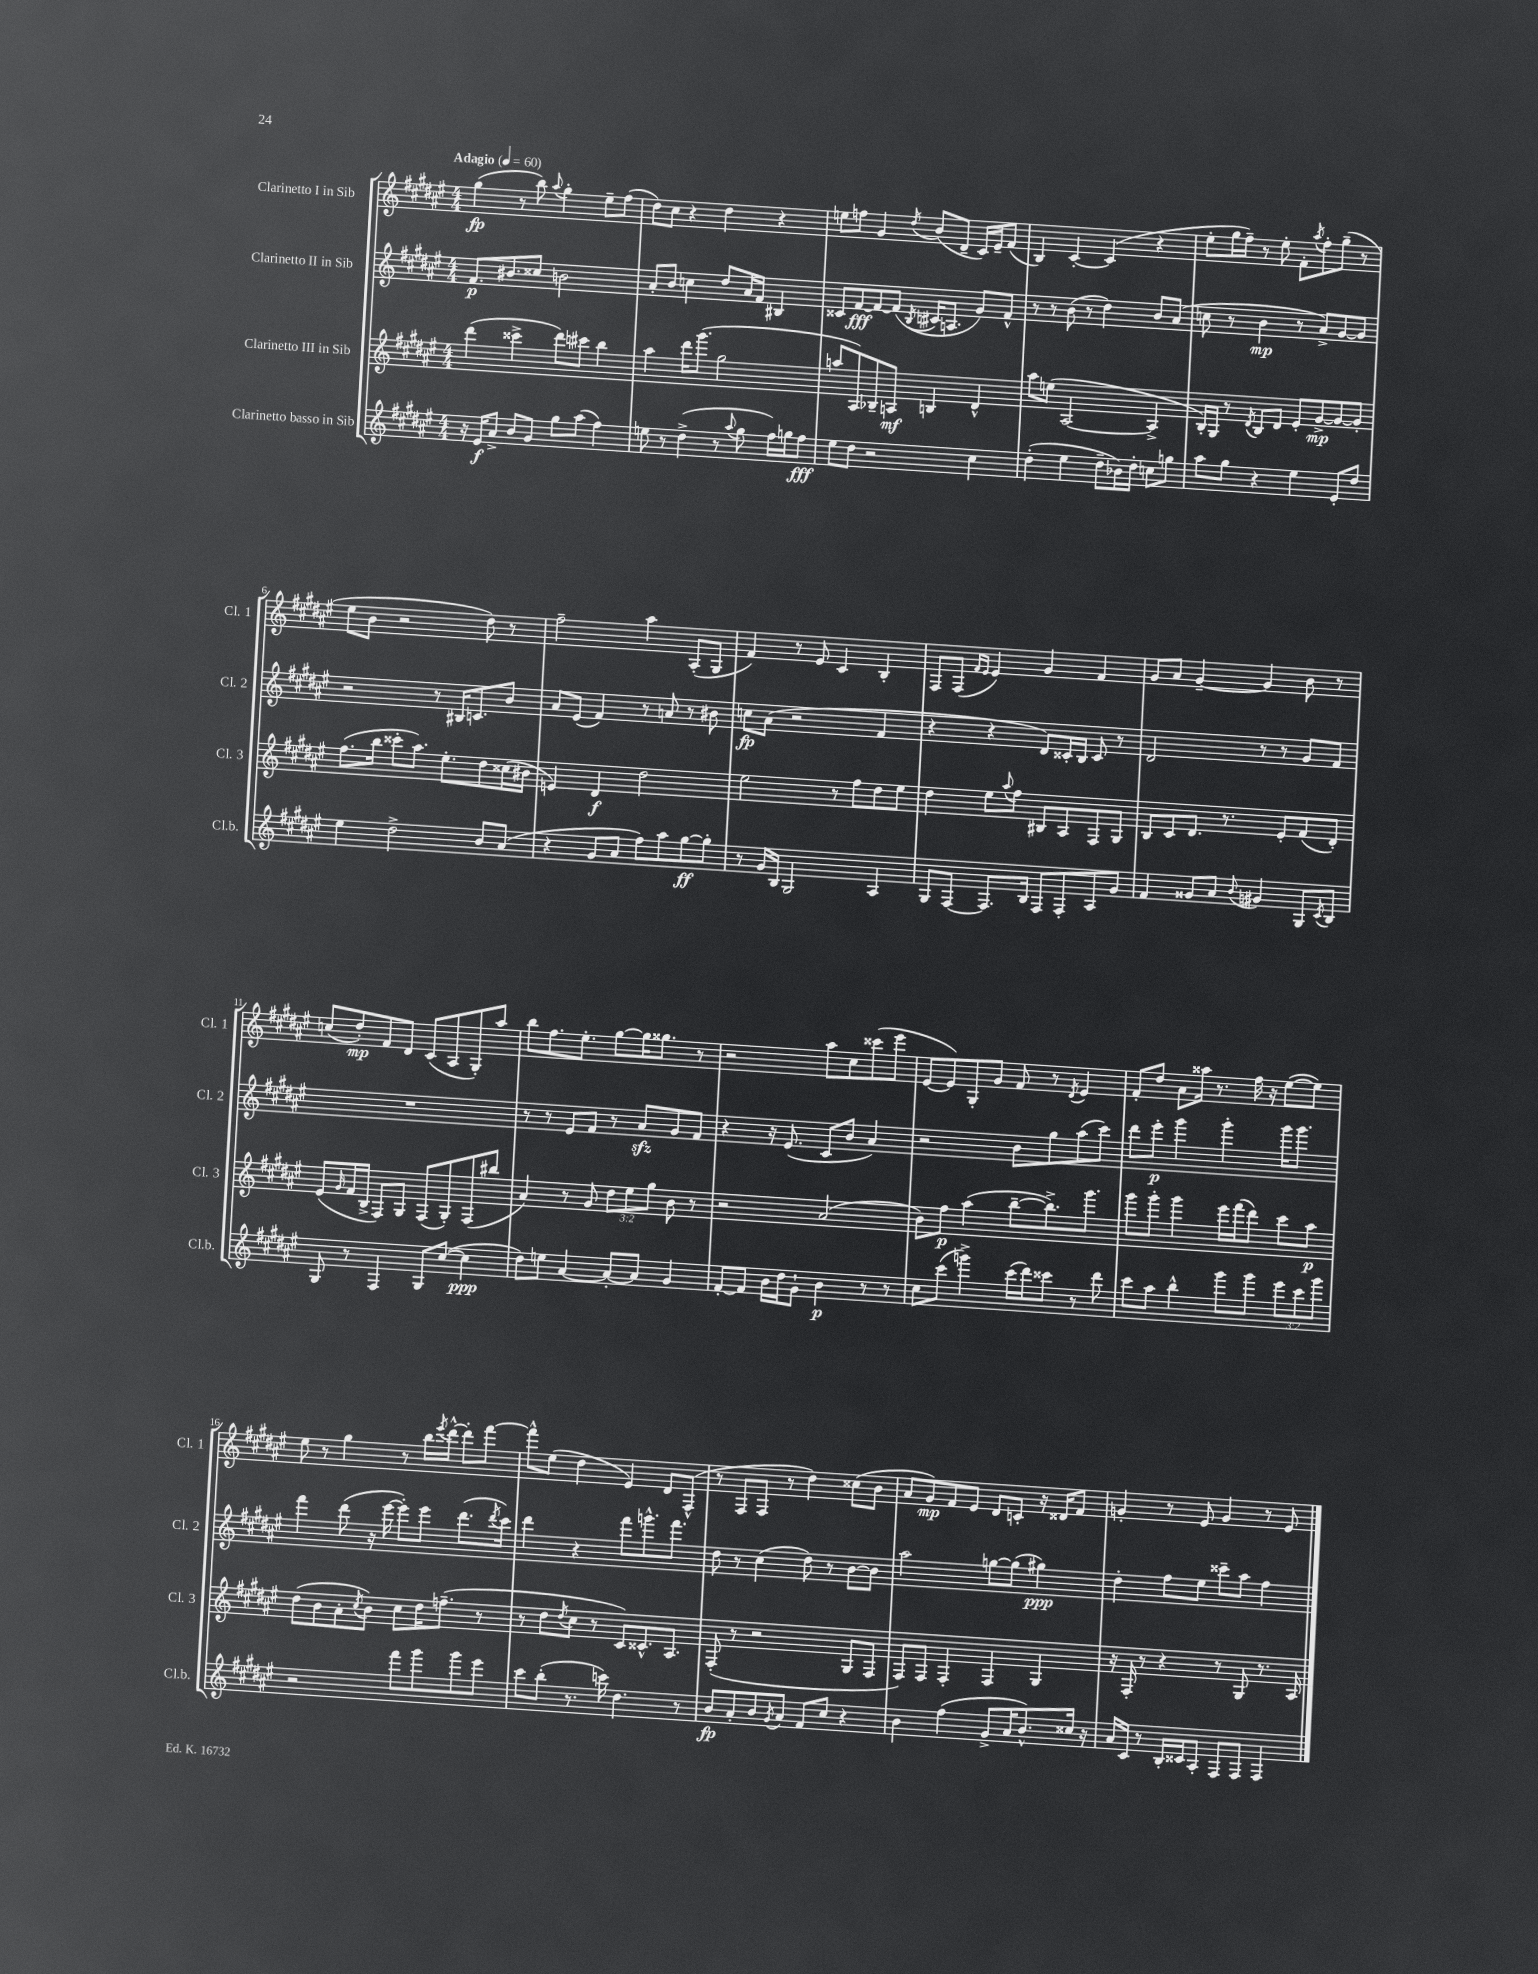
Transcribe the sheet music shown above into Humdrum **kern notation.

**kern	**kern	**kern	**kern
*staff4	*staff3	*staff2	*staff1
*clefG2	*clefG2	*clefG2	*clefG2
*k[f#c#g#d#a#e#]	*k[f#c#g#d#a#e#]	*k[f#c#g#d#a#e#]	*k[f#c#g#d#a#e#]
*M4/4	*M4/4	*M4/4	*M4/4
*MM60	*MM60	*MM60	*MM60
16r	(4ddd#\	8.f#/L	(4gg#\
16e#/LK	.	.	.
8a#^/J	.	.	.
.	.	8.b#/	.
8b/L	4ccc##^\	.	8r
8g#/J	.	8cc##/J	8bb\)
.	.	.	8qqaa#/
8gg#\L	8ddd#\L)	2b\	4gg#'\
(8aa#\J	8ccc#\J	.	.
4ff#\)	4bb\	.	8ee#~\L
.	.	.	(8ff#\J
=	=	=	=
8ee\	4aa#\	8a#'/L	8dd#\L)
8r	.	8b/J	8cc#\J
(4dd#^\	16ddd#\LK	4cc\	4r
.	(8.ggg#\J	.	.
8r	2gg#\	8dd#/L	4dd#\
8qqaa#/	.	.	.
8gg#\	.	16a#/L	.
.	.	16f#/JJ	.
16ff#\LL)	.	4B#/	4r
16gg\J	.	.	.
8ff#\J	.	.	.
=	=	=	=
8ee#\L	8aa/L	8c##/L	8ee\L
8dd#\J	8A#/)	[8f#/	8ff\J
2r	8B-~/	8f#/_	4g#/
.	8A/J	(8f#/]J	.
.	.	8qB/	8qdd#/
.	4B/	16c#/LK	(8b/L
.	.	8.A/J	.
.	.	.	8d#~/J
4cc#\	4d#^^/	8g#/L)	16c#/LL)
.	.	.	16e#~/J
.	.	8f#^^/J	(8f#/J
=	=	=	=
(4dd#'\	8aa#\L	8r	4B/)
.	(8ee\J	8r	.
4ee#\	[2A#/	(8b\	[4c#'/
.	.	8r	.
8dd#~\L	.	4dd#\)	(4c#/]
16b-\L)	.	.	.
16dd#'\JJ	.	.	.
8cc\L	4A#^/]	8b/L	4r
8gg\J	.	(8a#/J	.
=	=	=	=
8aa#\L	16B'/LL)	8cc\	8ee#'\L
.	16G#/JJ	.	.
8gg#\J	8r	8r	16gg#\L
.	.	.	16ff#~\JJ)
.	8qd#/	.	.
4r	8B/L	4b\	8r
.	8d#/J	.	8ee#'\
4ee#\	8e#'/L	8r	8f#'\L
.	.	.	8qaa#/
.	[8g#^/	8a#^/L)	8ff#'\
8e#'/L	8g#/_	[8g#/	(8gg#~\J
8dd#/J	8g#'/]J	8g#/]J	8r
=	=	=	=
4ee#\	(8.ff#\L	2r	8ee#\L
.	.	.	8b\J
.	16bb\Jk	.	.
2dd#^\	8ccc##'\L	.	2r
.	8.aa#\J)	.	.
.	.	8r	.
.	8.ee#'\L	.	.
.	.	16B#/LK	.
.	.	8.c/	.
8b/L	8dd#\	.	8dd#\)
(8a#/J	(16cc##\L	8b/J	8r
.	16b#\JJ	.	.
=	=	=	=
4r	4e/)	8a#/L	2ff#~\
.	.	(8e#/J	.
8g#/L	4d#/	4f#/)	.
8a#/J	.	.	.
8ff#\L)	2dd#\	8r	4aa#\
8aa#\	.	8a/	.
[8gg#\	.	8r	(8A#'/L
8gg#'\]J	.	8b#\	8G#/J
=	=	=	=
8r	2ee#\	8cc\L	4f#/)
16g#/LL	.	(8a#\J	.
16B/JJ	.	.	.
2G#/	.	2r	8r
.	.	.	8e#/
.	8r	.	4c#/
.	8ff#\L	.	.
4A#/	8dd#\	4f#/	4B'/
.	8ee#\J	.	.
=	=	=	=
8G#/L	4dd#\	4r	8F#/L
[8F#/J	.	.	(8F#/J
.	.	.	16qqf#/LL
.	.	.	16qqe#/JJ
8.F#/]L	8ee#\L	4r	4e#/)
.	8qqaa#/	.	.
.	8ff#\J	.	.
16B/Jk	.	.	.
8F#/L	8B#/L	8d#/L)	4g#/
8F#'/	8A#/	16c##'/L	.
.	.	16B/JJ	.
8A#/	8F#/	8c##/	4f#/
8g#/J	8G#/J	8r	.
=	=	=	=
4f#/	8B/L	2d#/	8g#/L
.	8c#/	.	8a#/J
8g##/L	8.d#/J	.	[4g#~/
8a#/J	.	.	.
.	8.r	.	.
8qqb/	.	.	.
4g#/	.	8r	4g#/]
.	8e#'/L	8r	.
8G#/L	(8f#/	8g#/L	8b\
8qc#/	.	.	.
8B/J	8d#'/J)	8f#/J	8r
=	=	=	=
8G#/	(8e#/L	1r	(8cc/L
.	16qqg#/	.	.
8r	16f#/L	.	8dd#'/)
.	16B^/JJ	.	.
4F#/	8F#/L)	.	8f#/
.	8G#/J	.	8d#/J
8G#/L	(8F#/L	.	(8c#/L
([8cc#/J	8G#'/)	.	8A#/
4cc#\]	(8F#/	.	8G#'/)
.	8bb#/J	.	8aa#/J
=	=	=	=
8dd#\L)	4a#/)	8r	8bb\L
8ee\J	.	8r	8.ff#\
[4a#/	8r	8e#/L	.
.	.	.	8.ee#'\J
.	8g#/	8f#/J	.
8a#'/_L	12dd#\L	8r	[8gg#\L
.	12ee#\	.	.
8a#/]J	.	8a#/L	16gg#\]K
.	12gg#\J	.	.
.	.	.	8.gg##\J
4g#/	8b\	8g#/	.
.	8r	8f#/J	8r
=	=	=	=
[8f#'/L	2r	4r	2r
8f#/]J	.	.	.
16b\LL	.	16r	.
16dd#\J	.	(8.e#/	.
8g#`\J	.	.	.
4b\	(2a#/	8c#/L	8aa#\L
.	.	8b/J	8cc#\
8r	.	4a#/)	(8ccc##\
8r	.	.	8eee#\J
=	=	=	=
8cc#\L	8b\L)	2r	[8e#/L
(8ccc#\J	8ff#\J	.	8e#/])
4ggg^\)	(4aa#\	.	8G#'/
.	.	.	8g#/J
(16ccc#\LL	[8bb~\L	8b\L	8f#/
16ddd#\J)	.	.	.
8ccc##\J	8.bb^\])	8gg#\	8r
.	.	.	8qd#/
8r	.	(8aa#\	4e#/
.	8.ggg#\J	.	.
8ddd#\	.	8ccc#\J)	.
=	=	=	=
8ccc#\L	8ggg#\L	8ddd#\L	8f#'/L
8aa#\J	8ggg#'\J	8eee#'\J	8dd#/J
4bb^^\	4ggg#\	4ggg#\	8a#\L
.	.	.	16aa##\Jk
.	.	.	8.r
8ggg#\L	16eee#\LL	4ggg#'\	.
.	(16fff#\J	.	.
8ggg#\J	8ddd#\J)	.	16ff#\
.	.	.	16r
12eee#\L	8ccc#\L	16ggg#\LK	([8ee#\L
.	.	8.ggg#\J	.
12ccc#\	.	.	.
.	8aa#\J	.	8ee#\]J)
12ggg#\J	.	.	.
=	=	=	=
2r	(8dd#\L	4fff#\	8ee#\
.	8b\	.	8r
.	8a#'\	(8ddd#\	4gg#\
.	8qcc#/	.	.
.	8b\J)	16r	.
.	.	[16eee#\	.
8fff#\L	8cc#\L	8eee#'\]L)	8r
8ggg#\	16dd#\K	8eee#\J	16bb\LL
.	.	.	8qeee#/
.	(8.ff~\J	.	[16ddd#^^\JJ
8ggg#\	.	(8.ddd#\L	8ddd#'\]L
8eee#\J	8r	.	[8fff#\J
.	.	8qddd#/	.
.	.	16ccc#\Jk)	.
=	=	=	=
8ccc#\L	8r	4ddd#\	8fff#^^\]L
(8bb'\J	8dd#\L	.	(8ee#\J
.	8qdd#/	.	.
8.r	8cc#\J	4r	4dd#\
.	8r	.	.
16ccc\)	.	.	.
4.dd#\	8c#/L)	8fff#\L	4e#/)
.	8.c##^^/	8.ggg^^\	.
.	.	.	8d#/L
.	8.A#/J	8.fff#\J	.
8r	.	.	(8F#^^/J
=	=	=	=
8b/L	(8F#'/	8dd#\	8r
8a#'/	8r	8r	8F#/L
8b/	2r	(4cc#\	8F#/J
8qg#/	.	.	.
8a#/J	.	.	8r
8f#/L	.	8dd#\)	4dd#\)
8cc#/J	.	8r	.
4r	8G#/L	[8b\L	(8cc##\L
.	8F#/J	8b\]J	8b\J
=	=	=	=
4b\	8F#/L)	2aa#\	8a#/L
.	8F#/J	.	8g#/)
(4ff#\	4F#'/	.	8f#/
.	.	.	8e#/J
8g#^/L	4F#/	[8gg\L	8d#/L
16a#/K	.	(8gg\]J	8c'/J
8.b^^/)	.	.	.
.	4G#/	4gg#\)	16r
.	.	.	16d##/LK
16cc##/Jk	.	.	8f#/J
16r	.	.	.
=	=	=	=
16a#/LL	16r	4dd#'\	4g'/
16c#/JJ	16F#'/	.	.
8r	8r	.	.
16B'/LL	4r	8ff#\L	8r
16c##/J	.	.	.
8A#'/J	.	8ee#\J	8e#/
8F#/L	8r	8ccc##~\L	4g/
8F#/J	8G#/	8aa#\J	.
4F#/	8.r	4ff#\	8r
.	.	.	8e#/
.	16A#/	.	.
==	==	==	==
*-	*-	*-	*-
